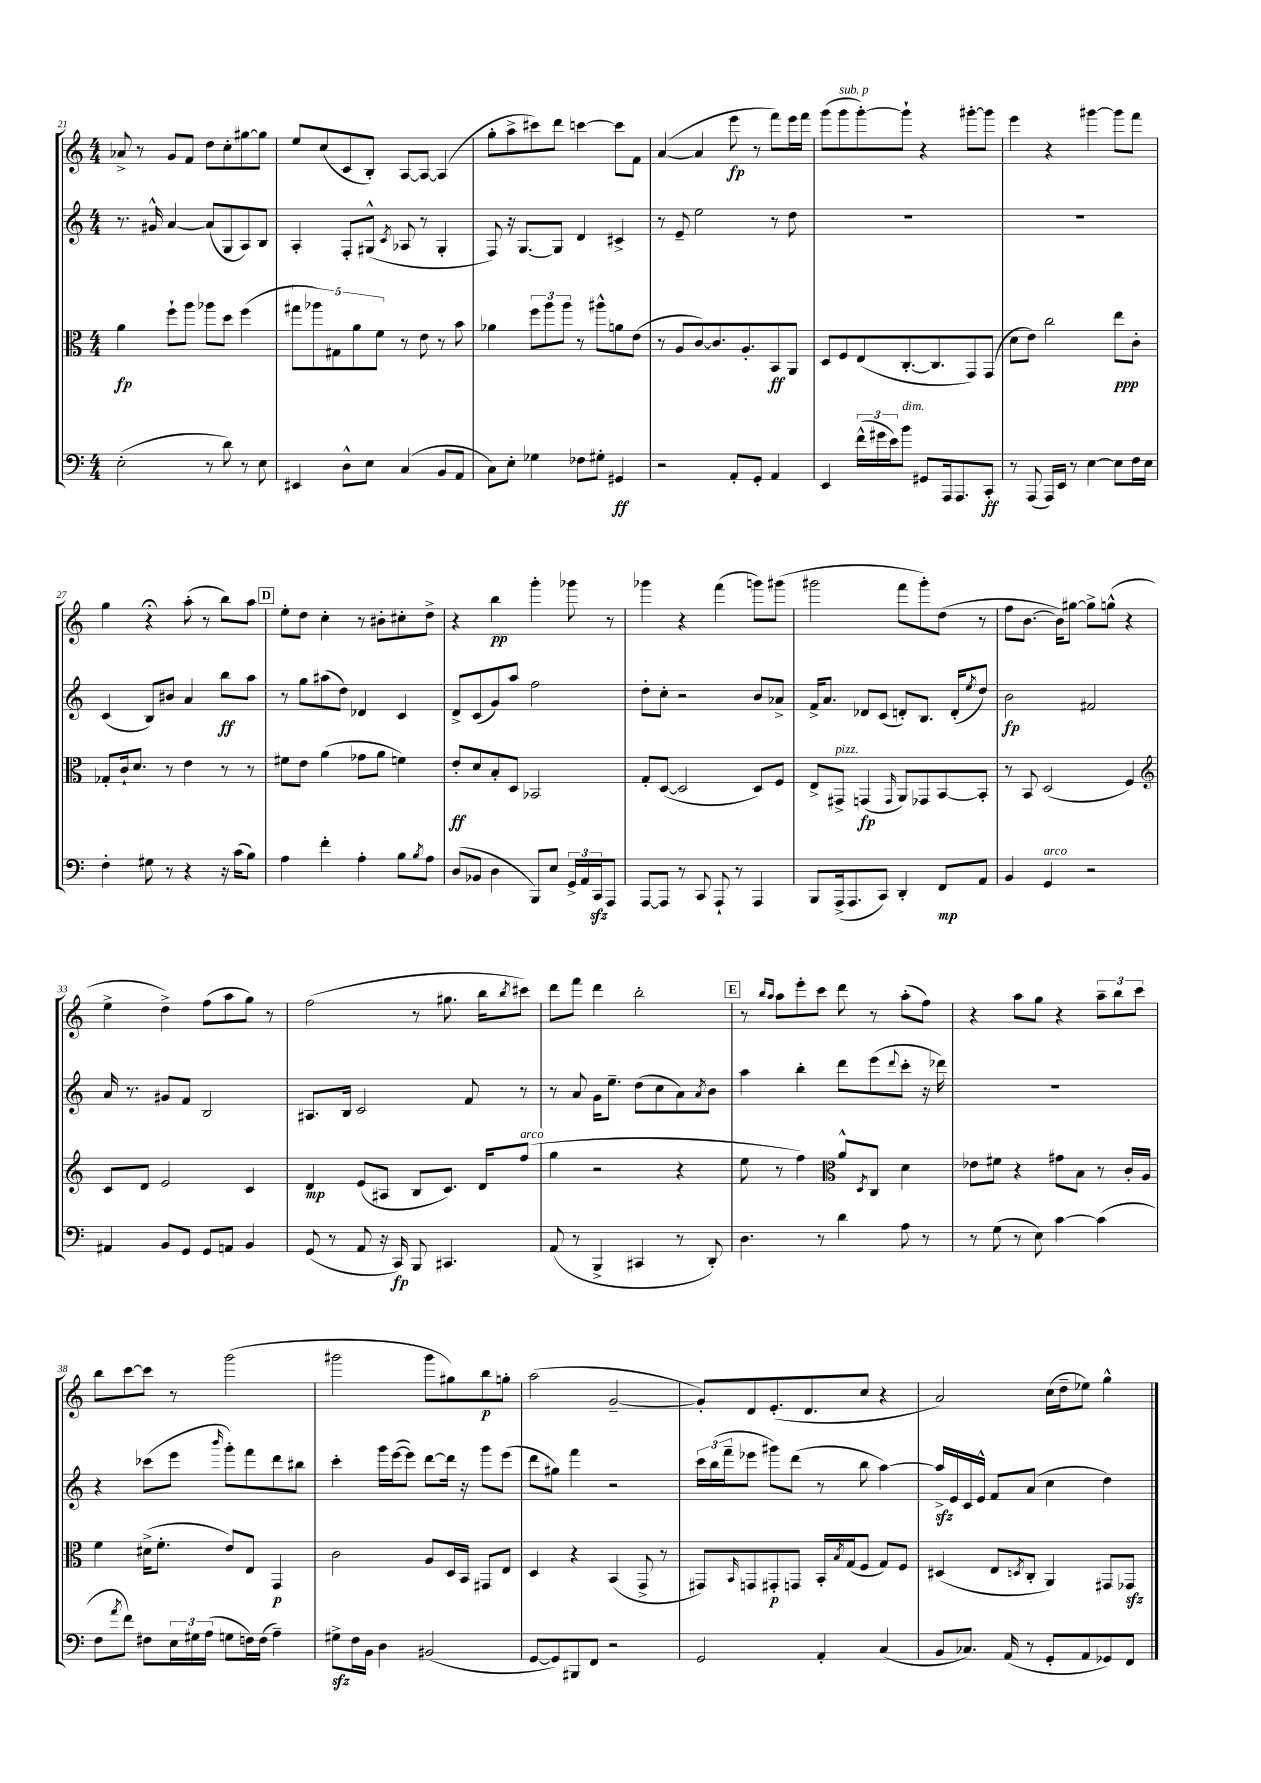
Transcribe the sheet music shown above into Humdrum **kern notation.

**kern	**dynam	**kern	**dynam	**kern	**dynam	**kern	**dynam
*part4	*part4	*part3	*part3	*part2	*part2	*part1	*part1
*staff4	*staff4	*staff3	*staff3	*staff2	*staff2	*staff1	*staff1
*clefF4	*	*clefC3	*	*clefG2	*	*clefG2	*
*k[]	*	*k[]	*	*k[]	*	*k[]	*
*M4/4	*	*M4/4	*	*M4/4	*	*M4/4	*
=21	=21	=21	=21	=21	=21	=21	=21
(2E'\	.	4a\	fp	8.r	.	8a-X^/	.
.	.	.	.	.	.	8r	.
.	.	.	.	16g#X^^/	.	.	.
.	.	8ff`\L	.	[4a/	.	8g/L	.
.	.	8aa\J	.	.	.	8f/J	.
8r	.	8aa-X\L	.	(8a/L]	.	8dd\L	.
8d\)	.	8dd\J	.	8G/	.	8cc'\	.
8r	.	(4ff\	.	8A/)	.	[8gg#X\	.
8E\	.	.	.	8B/J	.	8gg#\J]	.
=22	=22	=22	=22	=22	=22	=22	=22
4EE#X/	.	10gg#X\L	.	4A'/	.	8ee/L	.
.	.	10aa-X\)	.	.	.	.	.
.	.	.	.	.	.	(8cc/	.
.	.	10G#X\	.	.	.	.	.
8D^^\L	.	.	.	8F'/L	.	8c/	.
.	.	10a\	.	.	.	.	.
8E\J	.	.	.	(8G#X^^/J	.	8B'/J)	.
.	.	10f\J	.	.	.	.	.
.	.	.	.	8qc/	.	.	.
(4C/	.	8r	.	8A-X/	.	[8A/L	.
.	.	8e\	.	8r	.	8A/J_	.
8BB/L	.	8r	.	4G#'/	.	(4A/]	.
8AA/J	.	8b\	.	.	.	.	.
=23	=23	=23	=23	=23	=23	=23	=23
8C\L)	.	4a-X\	.	8F/)	.	8gg'\L	.
8E'\J	.	.	.	16r	.	8aa^\	.
.	.	.	.	[8.G/L	.	.	.
4G-X\	.	12ff\L	.	.	.	8ccc#X\)	.
.	.	12aa\	.	.	.	.	.
.	.	.	.	8G/J]	.	8ddd\J	.
.	.	12aa\J	.	.	.	.	.
8F-X\L	.	8r	.	4d/	.	[4cccn\	.
8G#X'\J	.	8aa#X^^\L	.	.	.	.	.
4GG#X/	ff	8an\	.	4c#X^/	.	8ccc\L]	.
.	.	(8e\J	.	.	.	8f\J	.
=24	=24	=24	=24	=24	=24	=24	=24
2r	.	8r	.	8r	.	([4a/	.
.	.	8A/L	.	8e~/	.	.	.
.	.	[8c/)	.	2ee\	.	4a/]	.
.	.	8.c/]	.	.	.	.	.
8AA'/L	.	.	.	.	.	8eee\	fp
.	.	8.A'/	.	.	.	.	.
8GG'/J	.	.	.	.	.	8r	.
4AA/	.	8BB/	ff	8r	.	8fff\L)	.
.	.	8AA/J	.	8dd\	.	16eee\L	.
.	.	.	.	.	.	16fff\JJ	.
=25	=25	=25	=25	=25	=25	=25	=25
4EE/	.	8D/L	.	1r	.	(8ggg\L	.
!	!	!	!	!	!	!LO:TX:a:i:t=sub. p	!
.	.	8F/	.	.	.	8ggg\	.
(24f^^\LL	.	(8E/	.	.	.	[8ggg'\)	.
24g#X\	.	.	.	.	.	.	.
24e\J)	.	.	.	.	.	.	.
!LO:TX:a:i:t=dim.	!	!	!	!	!	!	!
8b\J	.	[8.C'/	.	.	.	8ggg`\J]	.
8GG#X/L	.	.	.	.	.	4r	.
.	.	8.C/]	.	.	.	.	.
16AAA/k	.	.	.	.	.	.	.
8.AAA/	.	.	.	.	.	.	.
.	.	8GG/)	.	.	.	[8ggg#X'\L	.
8CC'/J	ff	(8GG/J	.	.	.	8ggg#\J]	.
=26	=26	=26	=26	=26	=26	=26	=26
8r	.	8d\L	.	1r	.	4eee\	.
(8AAA/	.	8e\J)	.	.	.	.	.
16AAA/LL)	.	2cc\	.	.	.	4r	.
16EE/JJ	.	.	.	.	.	.	.
8r	.	.	.	.	.	.	.
[4E\	.	.	.	.	.	[4ggg#X\	.
8E\L]	.	8ee\L	ppp	.	.	8ggg#\L]	.
16F\L	.	8c'\J	.	.	.	8fff\J	.
16E\JJ	.	.	.	.	.	.	.
!!LO:LB:g=z
=27	=27	=27	=27	=27	=27	=27	=27
4F'\	.	8G-X'/L	.	(4c/	.	4gg\	.
.	.	16c`/k	.	.	.	.	.
.	.	8.d/J	.	.	.	.	.
8G#X\	.	.	.	8B/L)	.	4r;<	.
8r	.	8r	.	8b#X/J	.	.	.
4r	.	4e\	.	4a/	.	(8aa'\	.
.	.	.	.	.	.	8r	.
16r	.	8r	.	8bb\L	ff	8bb\L)	.
(16c\KL	.	.	.	.	.	.	.
8B\J)	.	8r	.	8aa\J	.	8aa\J	.
!!LO:REH:place=s1:t=D
=28	=28	=28	=28	=28	=28	=28	=28
4A\	.	8f#X\L	.	8r	.	8ee'\L	.
.	.	8e\J	.	8gg\L	.	8dd\J	.
4f'\	.	(4a\	.	(8aa#X\	.	4cc'\	.
.	.	.	.	8dd\J)	.	.	.
4A'\	.	8g-X\L	.	4d-X/	.	8r	.
.	.	8a\J	.	.	.	8b#X'\L	.
8B\L	.	4fn\)	.	4c/	.	8cc#X'\	.
8qB/	.	.	.	.	.	.	.
8A\J	.	.	.	.	.	8dd^\J	.
=29	=29	=29	=29	=29	=29	=29	=29
(8D/L	.	8e'/L	ff	8d^/L	.	4r	.
8BB-X/J	.	8d/	.	(8c/	.	.	.
4D\	.	8B'/	.	8g/)	.	4bb\	pp
.	.	8D/J	.	8aa/J	.	.	.
8BBB/L)	.	2BB-X/	.	2ff\	.	4ggg'\	.
8E/J	.	.	.	.	.	.	.
24GG^/LL	.	.	.	.	.	8ggg-X\	.
24AA/	.	.	.	.	.	.	.
24CCzz/J	.	.	.	.	.	.	.
8AAA/J	.	.	.	.	.	8r	.
=30	=30	=30	=30	=30	=30	=30	=30
[8AAA/L	.	8G'/L	.	8dd'\L	.	4ggg-X\	.
8AAA/J]	.	([8D/J	.	8cc'\J	.	.	.
8r	.	2D/]	.	2r	.	4r	.
8CC/	.	.	.	.	.	.	.
8AAA`/	.	.	.	.	.	(4fff\	.
8r	.	.	.	.	.	.	.
4AAA/	.	8D/L)	.	8b/L	.	8gggn\L)	.
.	.	8F/J	.	8a-X^/J	.	(8ggg#X\J	.
=31	=31	=31	=31	=31	=31	=31	=31
8BBB/L	.	8E^/L	.	16f^/KL	.	2ggg#X\	.
.	.	.	.	8.a/J	.	.	.
!	!	!LO:TX:a:i:t=pizz.	!	!	!	!	!
(16AAA^/k	.	8GG#X^/J	.	.	.	.	.
8.AAA/	.	.	.	.	.	.	.
.	.	(4GGn/	fp	8d-X/L	.	.	.
8CC/J)	.	.	.	(8c/J	.	.	.
.	.	16qqGG/	.	.	.	.	.
4DD'/	.	8AA/L)	.	8dn'/L)	.	8fff\L	.
.	.	8GG-X/	.	8.B/J	.	8ggg#'\)	.
8FF/L	mp	[8BB/	.	.	.	(8dd\J	.
.	.	.	.	(16d'/KL	.	.	.
.	.	.	.	8qee/	.	.	.
8AA/J	.	8BB'/J]	.	8dd/J)	.	8r	.
=32	=32	=32	=32	=32	=32	=32	=32
4BB/	.	8r	.	2b\	fp	8ff\L	.
.	.	8BB/	.	.	.	[8.b\J	.
!LO:TX:a:i:t=arco	!	!	!	!	!	!	!
4GG/	.	(2D/	.	.	.	.	.
.	.	.	.	.	.	16b\KL])	.
.	.	.	.	.	.	[8gg#X\J	.
2r	.	.	.	2f#X/	.	8gg#^\L]	.
.	.	.	.	.	.	(8ggn^^\J	.
.	.	4F/)	.	.	.	4r	.
!!LO:LB:g=z
=33	=33	=33	=33	=33	=33	=33	=33
*	*	*clefG2	*	*	*	*	*
4AA#X/	.	8c/L	.	16a/	.	4ee^\	.
.	.	.	.	8.r	.	.	.
.	.	8d/J	.	.	.	.	.
8BB/L	.	2e/	.	8g#X/L	.	4dd^\)	.
8GG/J	.	.	.	8f/J	.	.	.
8GG/L	.	.	.	2B/	.	(8ff\L	.
8AAn/J	.	.	.	.	.	8aa\	.
4BB/	.	4c/	.	.	.	8gg\J)	.
.	.	.	.	.	.	8r	.
=34	=34	=34	=34	=34	=34	=34	=34
(8GG/	.	4d/	mp	8.A#X/L	.	(2ff\	.
8r	.	.	.	.	.	.	.
.	.	.	.	16B/Jk	.	.	.
8AA/	.	(8e/L	.	2c/	.	.	.
16r	.	8A#X/J	.	.	.	.	.
16CC/)	fp	.	.	.	.	.	.
8BBB/	.	8B/L	.	.	.	8r	.
4.CC#X/	.	8.c/J)	.	.	.	8.gg#X\	.
.	.	.	.	8f/	.	.	.
.	.	16d/KL	.	.	.	16bb\KL	.
.	.	.	.	.	.	8qbb/	.
!	!	!LO:TX:a:i:t=arco	!	!	!	!	!
.	.	(8ff/J	.	8r	.	8ccc#X\J)	.
=35	=35	=35	=35	=35	=35	=35	=35
(8AA/	.	4gg\	.	8r	.	8ddd\L	.
8r	.	.	.	8a/	.	8fff\J	.
4BBB^/	.	2r	.	16g\KL	.	4ddd\	.
.	.	.	.	8.ee~\J	.	.	.
4CC#X/	.	.	.	(8dd\L	.	2bb'\	.
.	.	.	.	8cc\	.	.	.
8r	.	4r	.	8a\)	.	.	.
.	.	.	.	8qa/	.	.	.
8DD'/)	.	.	.	8b\J	.	.	.
!!LO:REH:place=s1:t=E
=36	=36	=36	=36	=36	=36	=36	=36
4.D\	.	8ee\	.	4aa\	.	8r	.
.	.	.	.	.	.	16qqbb/LL	.
.	.	.	.	.	.	16qqaa/JJ	.
.	.	8r	.	.	.	8aa\L	.
.	.	4ff\)	.	4bb'\	.	8eee'\	.
8r	.	.	.	.	.	8ccc\J	.
*	*	*clefC3	*	*	*	*	*
4d\	.	8a^^/L	.	8ddd\L	.	8ddd\	.
.	.	8qD/	.	.	.	.	.
.	.	8C/J	.	(8eee\	.	8r	.
.	.	.	.	8qqddd/	.	.	.
8A\	.	4d\	.	8ccc'\J	.	(8aa'\L	.
8r	.	.	.	16r	.	8ff\J)	.
.	.	.	.	16ddd-X\)	.	.	.
=37	=37	=37	=37	=37	=37	=37	=37
8r	.	8e-X\L	.	1r	.	4r	.
(8G\	.	8f#X\J	.	.	.	.	.
8r	.	4r	.	.	.	8aa\L	.
8E\)	.	.	.	.	.	8gg\J	.
[4c\	.	8g#X\L	.	.	.	4r	.
.	.	8B\J	.	.	.	.	.
(4c\]	.	8r	.	.	.	12aa~\L	.
.	.	.	.	.	.	12bb\	.
.	.	16c'/LL	.	.	.	.	.
.	.	.	.	.	.	12ccc\J	.
.	.	16A/JJ	.	.	.	.	.
!!LO:LB:g=z
=38	=38	=38	=38	=38	=38	=38	=38
8F\L	.	4f\	.	4r	.	8bb\L	.
8qa/	.	.	.	.	.	.	.
8f\J)	.	.	.	.	.	[8ccc\	.
8F#X\L	.	(16d#X^\KL	.	(8ccc-X\L	.	8ccc\J]	.
.	.	8.f'\J	.	.	.	.	.
24E\L	.	.	.	8eee\J	.	8r	.
24G#X\	.	.	.	.	.	.	.
(24A\JJ	.	.	.	.	.	.	.
.	.	.	.	16qqbbb/	.	.	.
8Gn\L	.	8e/L)	.	8ggg'\L)	.	(2ggg\	.
16Fn\L)	.	8E/J	.	8fff\	.	.	.
(16F\JJ	.	.	.	.	.	.	.
4A~\)	.	4GG/	p	8ddd\	.	.	.
.	.	.	.	8bb#X\J	.	.	.
=39	=39	=39	=39	=39	=39	=39	=39
8G#Xzz^\L	.	2c\	.	4ccc'\	.	2ggg#X\	.
16F\L	.	.	.	.	.	.	.
16BB\JJ	.	.	.	.	.	.	.
4D\	.	.	.	16ggg\LL	.	.	.
.	.	.	.	([16eee\J	.	.	.
.	.	.	.	8eee\J])	.	.	.
(2BB#X/	.	8A/L	.	[8ddd\L	.	8ggg#\L	.
.	.	16D/L	.	16ddd\Jk]	.	8gg#X\)	.
.	.	16BB/JJ	.	16r	.	.	.
.	.	8GG#X/L	.	8ggg\L	.	8bb\	p
.	.	8E/J	.	(8eee\J	.	8ggn'\J	.
=40	=40	=40	=40	=40	=40	=40	=40
[8GG/L	.	4D/	.	8ddd\L	.	(2aa\	.
8GG/])	.	.	.	8gg#X\J)	.	.	.
8BBB#X/	.	4r	.	4fff\	.	.	.
8FF/J	.	.	.	.	.	.	.
2r	.	(4BB/	.	2r	.	[2g~/	.
.	.	8GG^/	.	.	.	.	.
.	.	8r	.	.	.	.	.
=41	=41	=41	=41	=41	=41	=41	=41
2GG/	.	8GG#X/L)	.	24ccc\LL	.	8g'/L])	.
.	.	.	.	(24bb\	.	.	.
.	.	.	.	24fff~\J	.	.	.
.	.	16qqBB/	.	.	.	.	.
.	.	8GGn/	.	8eee-X\J	.	8d/	.
.	.	8GG#X'/	p	8ggg#X\L)	.	(8.e'/	.
.	.	8GGn/J	.	(8ddd\J	.	.	.
.	.	.	.	.	.	8.d/	.
4AA'/	.	16BB'/LL	.	8r	.	.	.
.	.	8qB/	.	.	.	.	.
.	.	(16G/J	.	.	.	.	.
.	.	8F/J	.	8bb\	.	8cc/J	.
(4C/	.	8G/L)	.	[4aa\)	.	4r	.
.	.	8F/J	.	.	.	.	.
=42	=42	=42	=42	=42	=42	=42	=42
8BB/L	.	(4D#X/	.	16aazz^/LL]	.	2a/)	.
.	.	.	.	16e/	.	.	.
8.C-X/J)	.	.	.	16c/	.	.	.
.	.	.	.	16e^^/JJ	.	.	.
.	.	8E/L	.	8f/L	.	.	.
(16AA/	.	.	.	.	.	.	.
.	.	8qDn/	.	.	.	.	.
8r	.	8C'/J	.	(8a/J	.	.	.
8GG'/L	.	4AA/)	.	4cc\	.	(16cc\LL	.
.	.	.	.	.	.	16dd~\J	.
8AA/	.	.	.	.	.	8ee-X\J)	.
8GG-X/)	.	8GG#X/L	.	4dd\)	.	4gg^^\	.
8FF/J	.	8GG-Xzz/J	.	.	.	.	.
==	==	==	==	==	==	==	==
*-	*-	*-	*-	*-	*-	*-	*-
